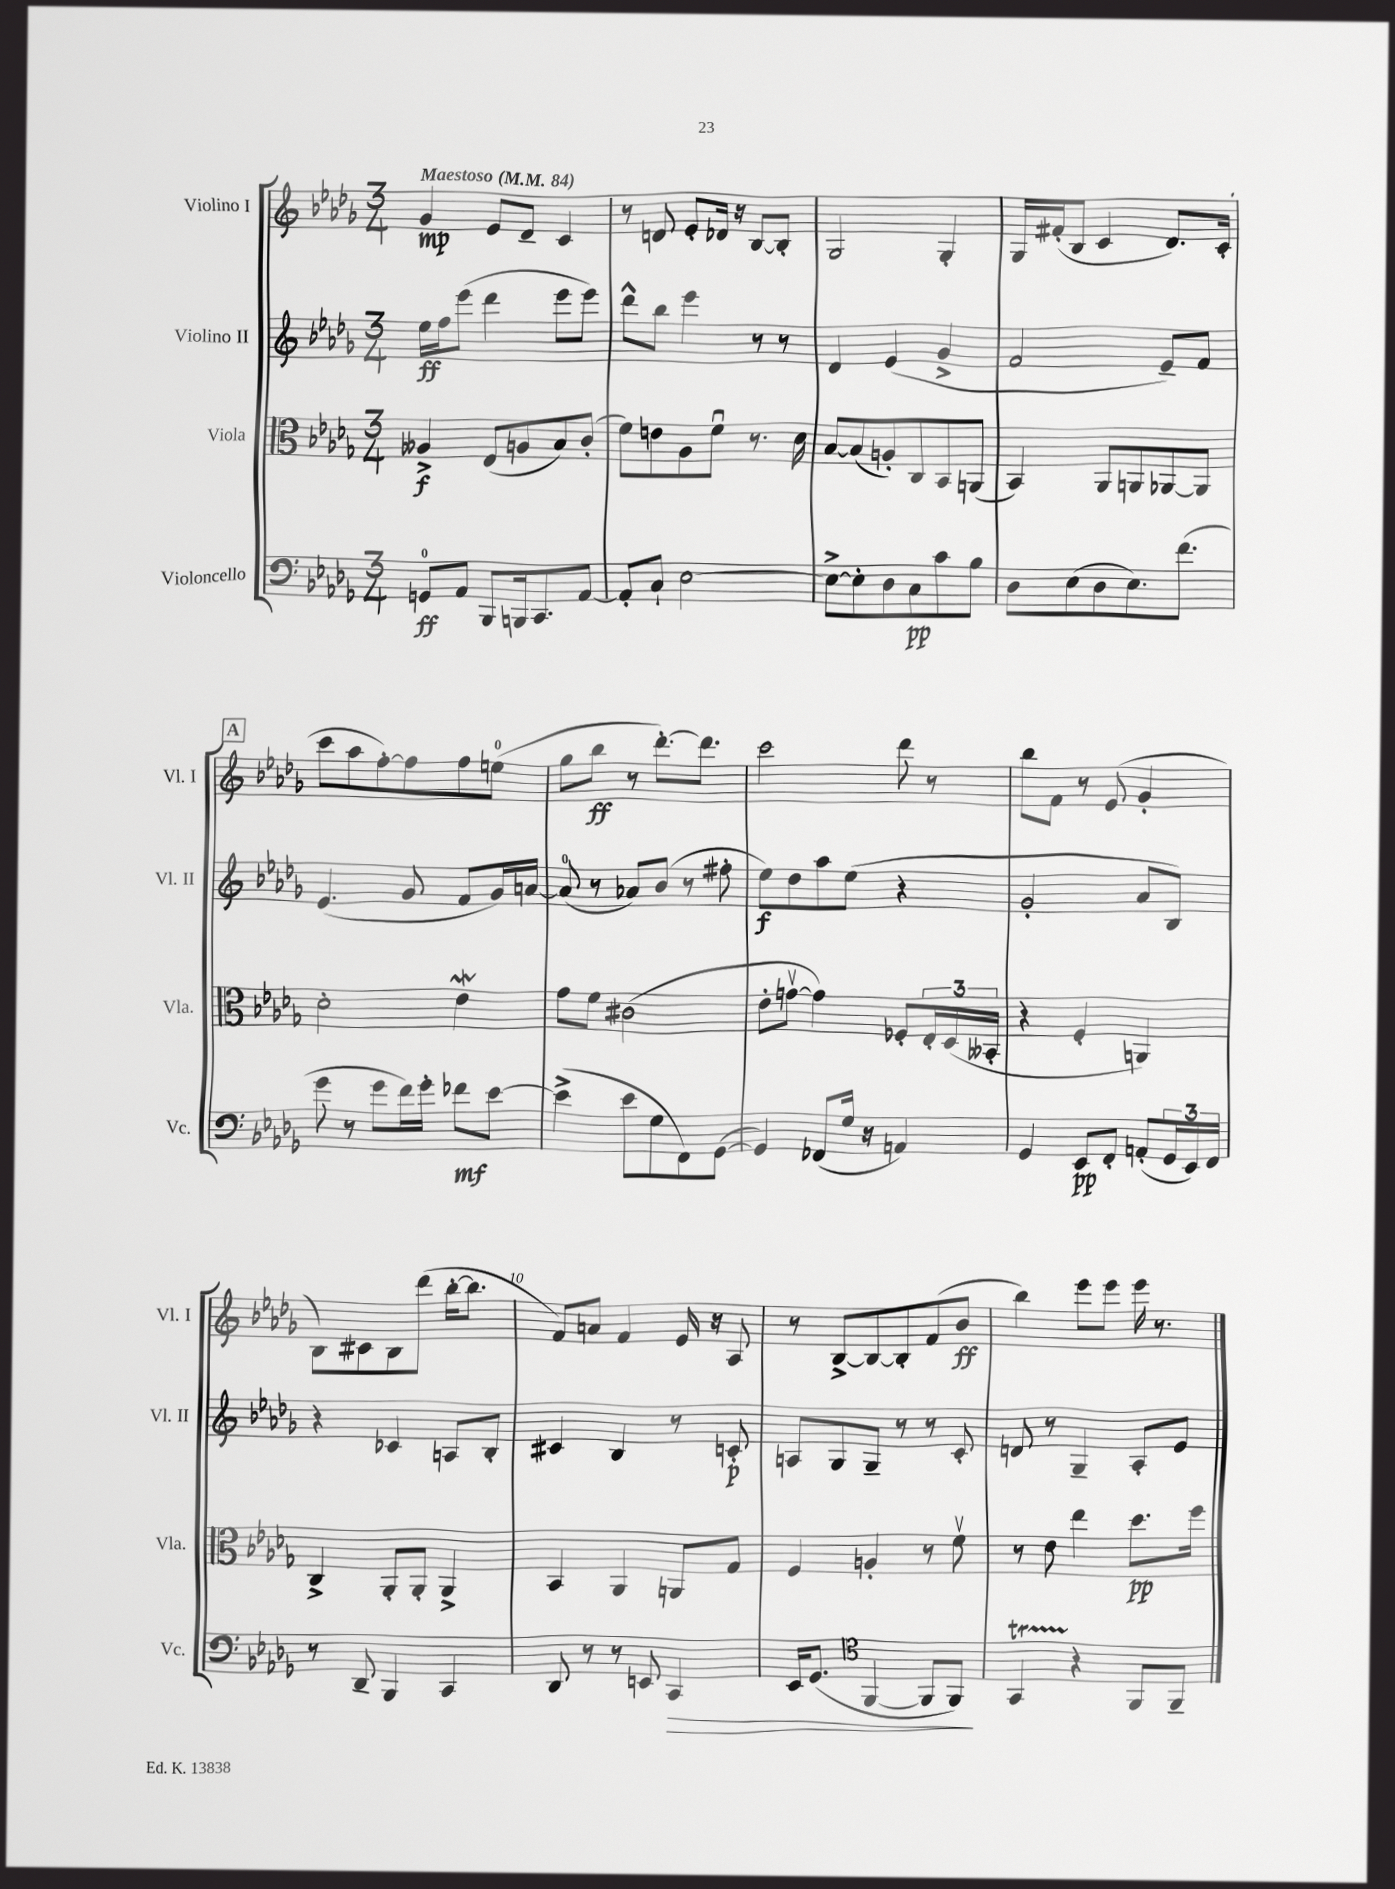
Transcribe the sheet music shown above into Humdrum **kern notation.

**kern	**dynam	**kern	**dynam	**kern	**dynam	**kern	**dynam
*part4	*part4	*part3	*part3	*part2	*part2	*part1	*part1
*staff4	*staff4	*staff3	*staff3	*staff2	*staff2	*staff1	*staff1
*I"Violoncello	*	*I"Viola	*	*I"Violino II	*	*I"Violino I	*
*I'Vc.	*	*I'Vla.	*	*I'Vl. II	*	*I'Vl. I	*
*clefF4	*	*clefC3	*	*clefG2	*	*clefG2	*
*k[b-e-a-d-g-]	*	*k[b-e-a-d-g-]	*	*k[b-e-a-d-g-]	*	*k[b-e-a-d-g-]	*
*M3/4	*	*M3/4	*	*M3/4	*	*M3/4	*
*MM84	*	*MM84	*	*MM84	*	*MM84	*
=1	=1	=1	=1	=1	=1	=1	=1
!	!	!	!	!	!	!LO:TX:a:B:t=Maestoso	!
8GGn/L	ff	4A--X^/	f	16ee-\LL	ff	4g-/	mp
.	.	.	.	16ff\J	.	.	.
8AA-/J	.	.	.	(8eee-\J	.	.	.
8BBB-/L	.	(8E-/L	.	4ddd-\	.	8e-/L	.
16BBBn/k	.	8An/	.	.	.	8d-~/J	.
8.CC/	.	.	.	.	.	.	.
.	.	8B-/)	.	8eee-\L	.	4c/	.
[8AA-/J	.	(8c'/J	.	8eee-\J)	.	.	.
=2	=2	=2	=2	=2	=2	=2	=2
8AA-'/L]	.	8f\L)	.	8ddd-^^\L	.	8r	.
8C`/J	.	8en\	.	8bb-\J	.	8dn/	.
[2E-\	.	8A-\	.	4eee-\	.	8e-'/L	.
.	.	8fu\J	.	.	.	16d-X/Jk	.
.	.	.	.	.	.	16r	.
.	.	8.r	.	8r	.	[8B-/L	.
.	.	.	.	8r	.	8B-'/J]	.
.	.	16d-\	.	.	.	.	.
=3	=3	=3	=3	=3	=3	=3	=3
8E-^\L_	.	[8B-/L	.	4d-/	.	2G-/	.
8E-'\]	.	(8B-/]	.	.	.	.	.
8D-\	.	8An'/)	.	(4e-/	.	.	.
8C\	pp	8C/	.	.	.	.	.
8c\	.	8BB-/	.	4g-^/	.	4G-'/	.
8B-\J	.	(8AAn/J	.	.	.	.	.
=4	=4	=4	=4	=4	=4	=4	=4
8D-\L	.	4BB-/)	.	2f/	.	16G-/LL	.
.	.	.	.	.	.	(16f#X'/J	.
(8E-\	.	.	.	.	.	8B-/J	.
8D-\	.	8AA-/L	.	.	.	4c/	.
8.E-\)	.	8AAn/	.	.	.	.	.
.	.	[8AA-X/	.	8e-~/L)	.	8.d-/L)	.
(8.f\J	.	.	.	.	.	.	.
.	.	8AA-/J]	.	8f/J	.	.	.
.	.	.	.	.	.	(16c'/Jk	.
!!LO:LB:g=z
!!LO:REH:place=s1:t=A
=5	=5	=5	=5	=5	=5	=5	=5
8g-\	.	2d-'\	.	(4.e-/	.	8ccc\L	.
8r	.	.	.	.	.	8aa-\	.
8g-\L	.	.	.	.	.	[8ff'\)	.
16f\L)	.	.	.	8g-/	.	8ff\]	.
16g-'\JJ	.	.	.	.	.	.	.
8f-X\L	mf	4e-W\	.	8f/L	.	8ff\	.
[8e-\J	.	.	.	16g-/L)	.	(8een\J	.
.	.	.	.	[16an/JJ	.	.	.
=6	=6	=6	=6	=6	=6	=6	=6
(4e-^\]	.	8g-\L	.	(8a/]	.	8gg-\L	.
.	.	8f\J	.	8r	.	8bb-\J	ff
8e-\L	.	(2c#X\	.	8a-X/L)	.	8r	.
8G-\	.	.	.	(8b-/J	.	[8.ddd-'\L)	.
8FF\)	.	.	.	8r	.	.	.
.	.	.	.	.	.	8.ddd-\J]	.
([8GG-\J	.	.	.	8ff#X'\	.	.	.
=7	=7	=7	=7	=7	=7	=7	=7
4GG-/])	.	8e-'\L	.	8ee-\L)	f	2ccc\	.
.	.	[8gnv\J	.	8dd-\	.	.	.
(8FF-X/L	.	4g\])	.	8aa-\	.	.	.
16G-/Jk	.	.	.	(8ee-\J	.	.	.
16r	.	.	.	.	.	.	.
4AAn/)	.	8F-X'/L	.	4r	.	8ddd-\	.
.	.	24E-'/L	.	.	.	8r	.
.	.	(24D-/	.	.	.	.	.
.	.	24BB--X'/JJ	.	.	.	.	.
=8	=8	=8	=8	=8	=8	=8	=8
4GG-/	.	4r	.	2g-'/	.	8bb-\L	.
.	.	.	.	.	.	8f\J	.
8EE-/L	pp	4F'/	.	.	.	8r	.
8FF'/J	.	.	.	.	.	(8e-/	.
(8AAn'/L	.	4AAn/)	.	8a-/L	.	4g-'/	.
24GG-/L	.	.	.	8B-/J)	.	.	.
24EE-/)	.	.	.	.	.	.	.
24FF/JJ	.	.	.	.	.	.	.
!!LO:LB:g=z
=9	=9	=9	=9	=9	=9	=9	=9
8r	.	4C^/	.	4r	.	8B-\L)	.
8DD-~/	.	.	.	.	.	8c#X\	.
4BBB-/	.	8AA-'/L	.	4c-X/	.	8B-\	.
.	.	8AA-'/J	.	.	.	(8ddd-\J	.
4CC/	.	4AA-^/	.	8An/L	.	[16bb-'\KL	.
.	.	.	.	.	.	8.bb-\J]	.
.	.	.	.	8B-'/J	.	.	.
=10	=10	=10	=10	=10	=10	=10	=10
8DD-/	.	4BB-/	.	4c#X/	.	8f/L)	.
8r	.	.	.	.	.	8an/J	.
8r	.	4AA-/	.	4B-/	.	4f/	.
8EEn/	.	.	.	.	.	.	.
!	!LO:HP:b	!	!	!	!	!	!
4CC/	>	8AAn/L	.	8r	.	16e-/	.
.	.	.	.	.	.	16r	.
.	.	8G-/J	.	8cn'/	p	8A-/	.
=11	=11	=11	=11	=11	=11	=11	=11
16EE-/KL	.	4F/	.	8An/L	.	8r	.
(8.GG-/J	.	.	.	.	.	.	.
.	.	.	.	8G-/	.	[8B-^/L	.
*clefC4	*	*	*	*	*	*	*
[4FF/	.	4An'/	.	8G-~/J	.	8B-/_	.
.	.	.	.	8r	.	8B-'/]	.
8FF/L]	.	8r	.	8r	.	(8f/	.
8FF/J)	.	8fv\	.	8c'/	.	8b-/J	ff
.	]	.	.	.	.	.	.
=12	=12	=12	=12	=12	=12	=12	=12
4GG-T/	.	8r	.	8dn/	.	4bb-\)	.
.	.	8e-\	.	8r	.	.	.
4r	.	4ee-\	.	4G-~/	.	8eee-\L	.
.	.	.	.	.	.	8eee-\J	.
8FF/L	.	8.dd-\L	pp	8A-'/L	.	16eee-\	.
.	.	.	.	.	.	8.r	.
8FF~/J	.	.	.	8e-/J	.	.	.
.	.	16ff\Jk	.	.	.	.	.
==	==	==	==	==	==	==	==
*-	*-	*-	*-	*-	*-	*-	*-
